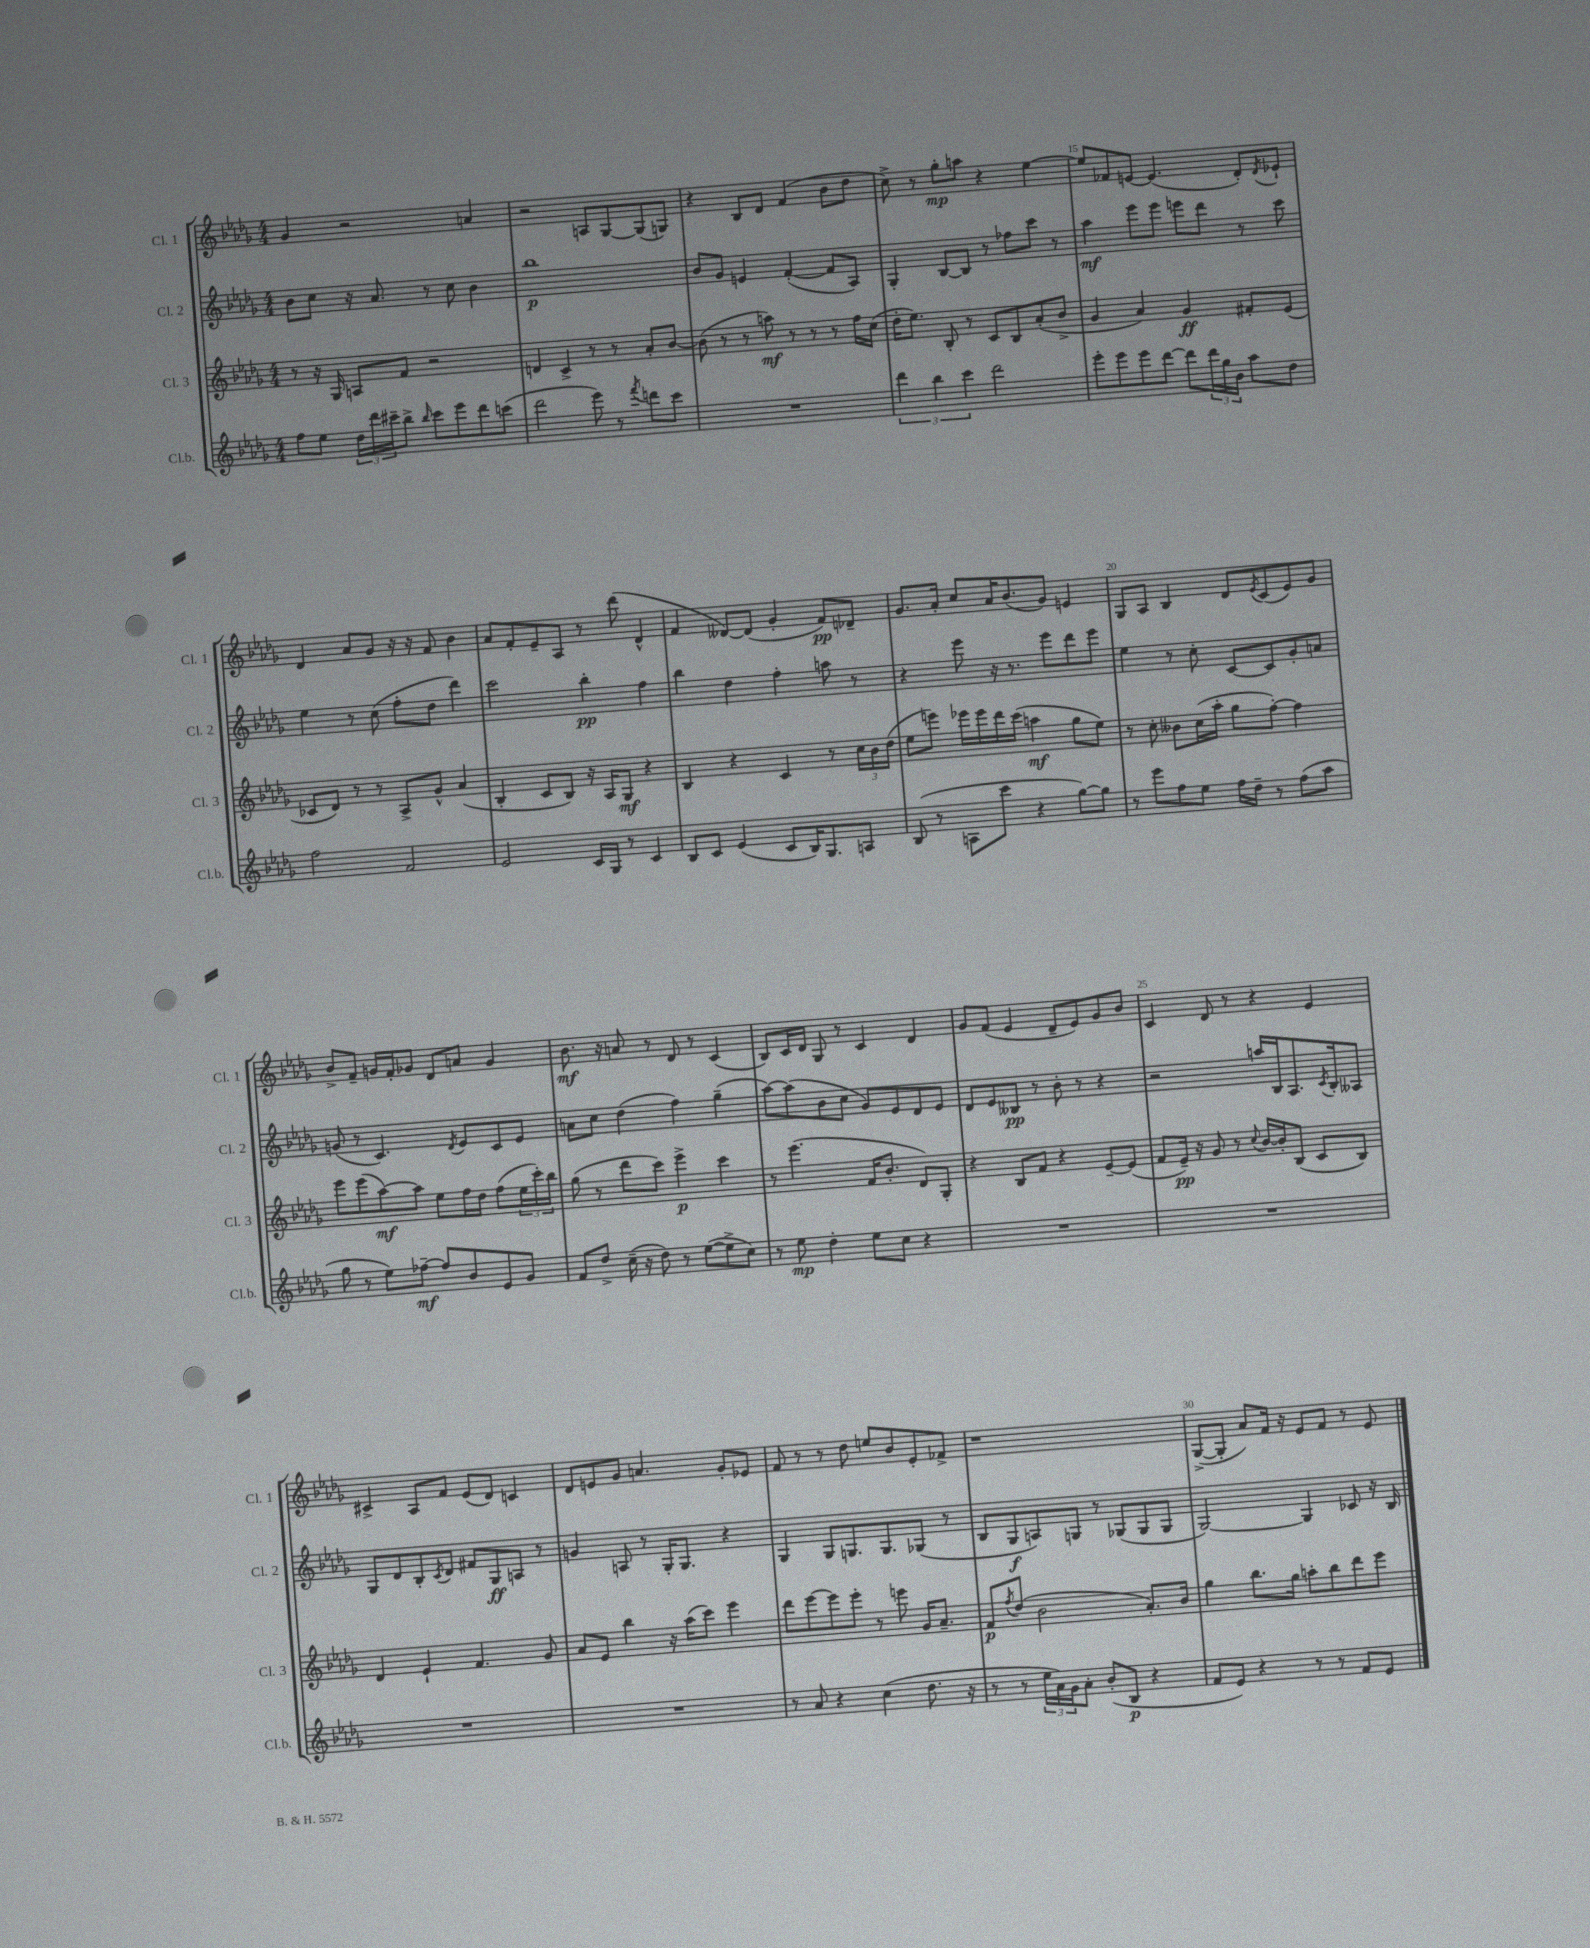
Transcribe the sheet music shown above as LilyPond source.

<<
\new StaffGroup <<
\new Staff = "s0" \with { instrumentName = "Cl. 1" shortInstrumentName = "Cl. 1" } {
    \clef treble \key des \major \numericTimeSignature \time 4/4
    ges'4 r2 a'4 |
    r2 a8 ges8~ ges8( g8) |
    r4 bes8 des'8 f'4( bes'8 des''8 |
    c''8->) r8 ges''8-.\mp a''8 r4 ees''4~ |
    ees''8 fes'8 e'8~ e'4.( des'8-.) \acciaccatura { des'8 } ees'8-! |
    des'4 aes'8 ges'8 r16 r16 f'8 bes'4 |
    aes'8 f'8-. ees'8-- aes8 r8 des'''8( des'4-^ |
    f'4 deses'8~) deses'8( ges'4-. f'8\pp) des'8-- |
    ges'8. aes'16-. c''8 aes'16 bes'8.( ges'8) e'4 |
    ges8 aes8 bes4 des'8 \acciaccatura { ees'8 } c'8( ees'8) ges'8 |
    bes'8-> f'8-- g'16 f'16-. ges'8 des'8 a'8 ges'4 |
    bes'8.\mf r16 a'8 r8 des'8 r8 c'4( |
    bes8) c'16 des'16 ges8 r8 c'4 des'4 |
    ges'8 f'8( ees'4 des'8-- ees'8) ges'8 bes'8 |
    c'4 des'8 r8 r4 ees'4 |
    cis'4-> aes8 f'8 ees'8( des'8) c'4 |
    des'8 e'8 ges'8 a'4. ges'8-. ees'8 |
    f'8 r8 r8 des''8 e''8 bes'8 ees'8-. fes'8-> |
    r1 |
    ges8~->( ges8-. aes'8) f'16 r16 ees'8 f'8 r8 ees'8 \bar "|." |
}
\new Staff = "s1" \with { instrumentName = "Cl. 2" shortInstrumentName = "Cl. 2" } {
    \clef treble \key des \major \numericTimeSignature \time 4/4
    bes'8 c''8 r16 aes'8. r8 c''8 bes'4 |
    bes''1\p |
    bes'8 ges'8 e'4 f'4~-.( f'8 aes8) |
    ges4-. bes8~ bes8 r8 fes''8 c'''8 r8 |
    aes''4\mf ees'''8 ees'''8 e'''8 des'''8 r8 c'''8 |
    ees''4 r8 c''8( f''8-. des''8 des'''4) |
    c'''2 bes''4-.\pp f''4 |
    bes''4 des''4 f''4-. a''8 r8 |
    r4 ees'''8 r16 r8. ees'''8 des'''8 ees'''8 |
    ees''4 r8 c''8-. c'8~ c'8 ges'8-. a'8 |
    g'8( r8 c'4.) \acciaccatura { des'8 } ees'8 c'8 ees'8 |
    a'8 c''8 des''4( f''4) ges''4--( |
    aes''8~) aes''8( bes'8 c''8 ges'8) ees'8 des'8 ees'8 |
    des'8 ees'8 beses8\pp r8 bes'8-. r8 r4 |
    r2 a''16 bes16 aes8. \acciaccatura { c'8 } bes16-. aeses8 |
    ges8 des'8 bes8-. \acciaccatura { c'8 } des'8 fis'8 ges8\ff a8 r8 |
    g'4 a8 r8 ges16-. ges8. r4 |
    ges4 ges8 g8. g8. ges8( r8 |
    bes8 ges8\f a8) g8 r8 ges8( ges8 ges8 |
    ges2~) ges4 ces'8 r16 bes16 \bar "|." |
}
\new Staff = "s2" \with { instrumentName = "Cl. 3" shortInstrumentName = "Cl. 3" } {
    \clef treble \key des \major \numericTimeSignature \time 4/4
    r8 r16 ges16 a8 f'8 r2 |
    d'4 c'4-> r8 r8 aes'8-. bes'8~ |
    bes'8( r8 r8 a''8\mf) r8 r8 r8 f''16 c''16( |
    des''16-. ees''8.) bes8-. r8 c'8 bes8 aes'8-.( bes'8-> |
    ges'4 aes'4) ges'4\ff fis'8-. ees'8( |
    ces'8 des'8) r8 r8 aes8-> ges'8-^ aes'4( |
    bes4-. c'8 bes8) r16 aes16 ges8\mf r4 |
    bes4 r4 c'4 r8 \tuplet 3/2 { c''16 bes'16 des''16( } |
    ees''8 e'''8) ees'''16 ees'''16 des'''16 c'''16( a''4\mf ges''8 ees''8) |
    r8 c''8-. beses'8 c''16( aes''16-. ges''8 f''8~-.) f''4 |
    ees'''8 ees'''8( aes''8~\mf) aes''8 ees''8 f''16 des''16 f''8( \tuplet 3/2 { ees''16 c'''16-.) bes''16 } |
    ges''8( r8 des'''8 c'''8) ees'''4->\p c'''4 |
    r8 ees'''4.( f'16 bes'8.-. des'8) ges8-. |
    r4 bes8 f'8 r4 ees'8~-- ees'8( |
    f'8 ees'16--\pp) r16 ges'8 r8 \appoggiatura { c''8 } bes'16~ bes'16-. bes8( c'8 bes8) |
    des'4 ees'4-! f'4. ges'8 |
    aes'8 ees'8 bes''4 r16 aes''16( c'''8) ees'''4 |
    des'''8 ees'''8~ ees'''8 ees'''8-. r8 e'''8 ges'16 aes'8.-- |
    f'8\p \acciaccatura { f''8 } des''8( bes'2 aes'8.-.) bes'16 |
    ges''4 bes''8. ges''16 a''8-. bes''8 des'''8 ees'''8 \bar "|." |
}
\new Staff = "s3" \with { instrumentName = "Cl.b." shortInstrumentName = "Cl.b." } {
    \clef treble \key des \major \numericTimeSignature \time 4/4
    f''8 ees''8 \tuplet 3/2 { des''16 des'''16 cis'''16-- } bes''8-> \grace { bes''16 } cis'''8 ees'''8 des'''8 c'''8( |
    des'''2 ees'''8) r8 \acciaccatura { f'''8 } d'''8 c'''8 |
    R1 |
    \tuplet 3/2 { des'''4 bes''4 c'''4 } des'''2 |
    ees'''8-. ees'''8 ees'''8 des'''8~ des'''8 \tuplet 3/2 { des'''16 ges''16 bes'16 } aes''8 des''8 |
    f''2 f'2 |
    ees'2 c'16 ges16 r8 c'4 |
    bes8 c'8 ees'4( c'8 bes16) ges8. a8 |
    bes8( r8 a8 c'''8 r4 ges''8~) ges''8 |
    r8 ees'''8 f''8 ees''8 f''16 des''16-- r8 f''8( aes''8 |
    ges''8 r8 ees''8) fes''8~--\mf fes''8 bes'8 ees'8 ges'8 |
    f'8 des''8-> c''16--( r16 des''8) r8 ees''8~( ees''8-> c''8) |
    r8 ees''8\mp des''4-. ees''8 c''8 r4 |
    R1 |
    R1 |
    R1 |
    R1 |
    r8 aes'8 r4 c''4( des''8. r16 |
    r8 r8 \tuplet 3/2 { ees''16 aes'16) ges'16 } aes'8-. bes'8-.( bes8\p r4 |
    f'8 ees'8) r4 r8 r8 f'8 ees'8 \bar "|." |
}
>>
>>
\layout { \context { \Score currentBarNumber = #11 \override BarNumber.break-visibility = ##(#f #t #t) barNumberVisibility = #(every-nth-bar-number-visible 5) } }
